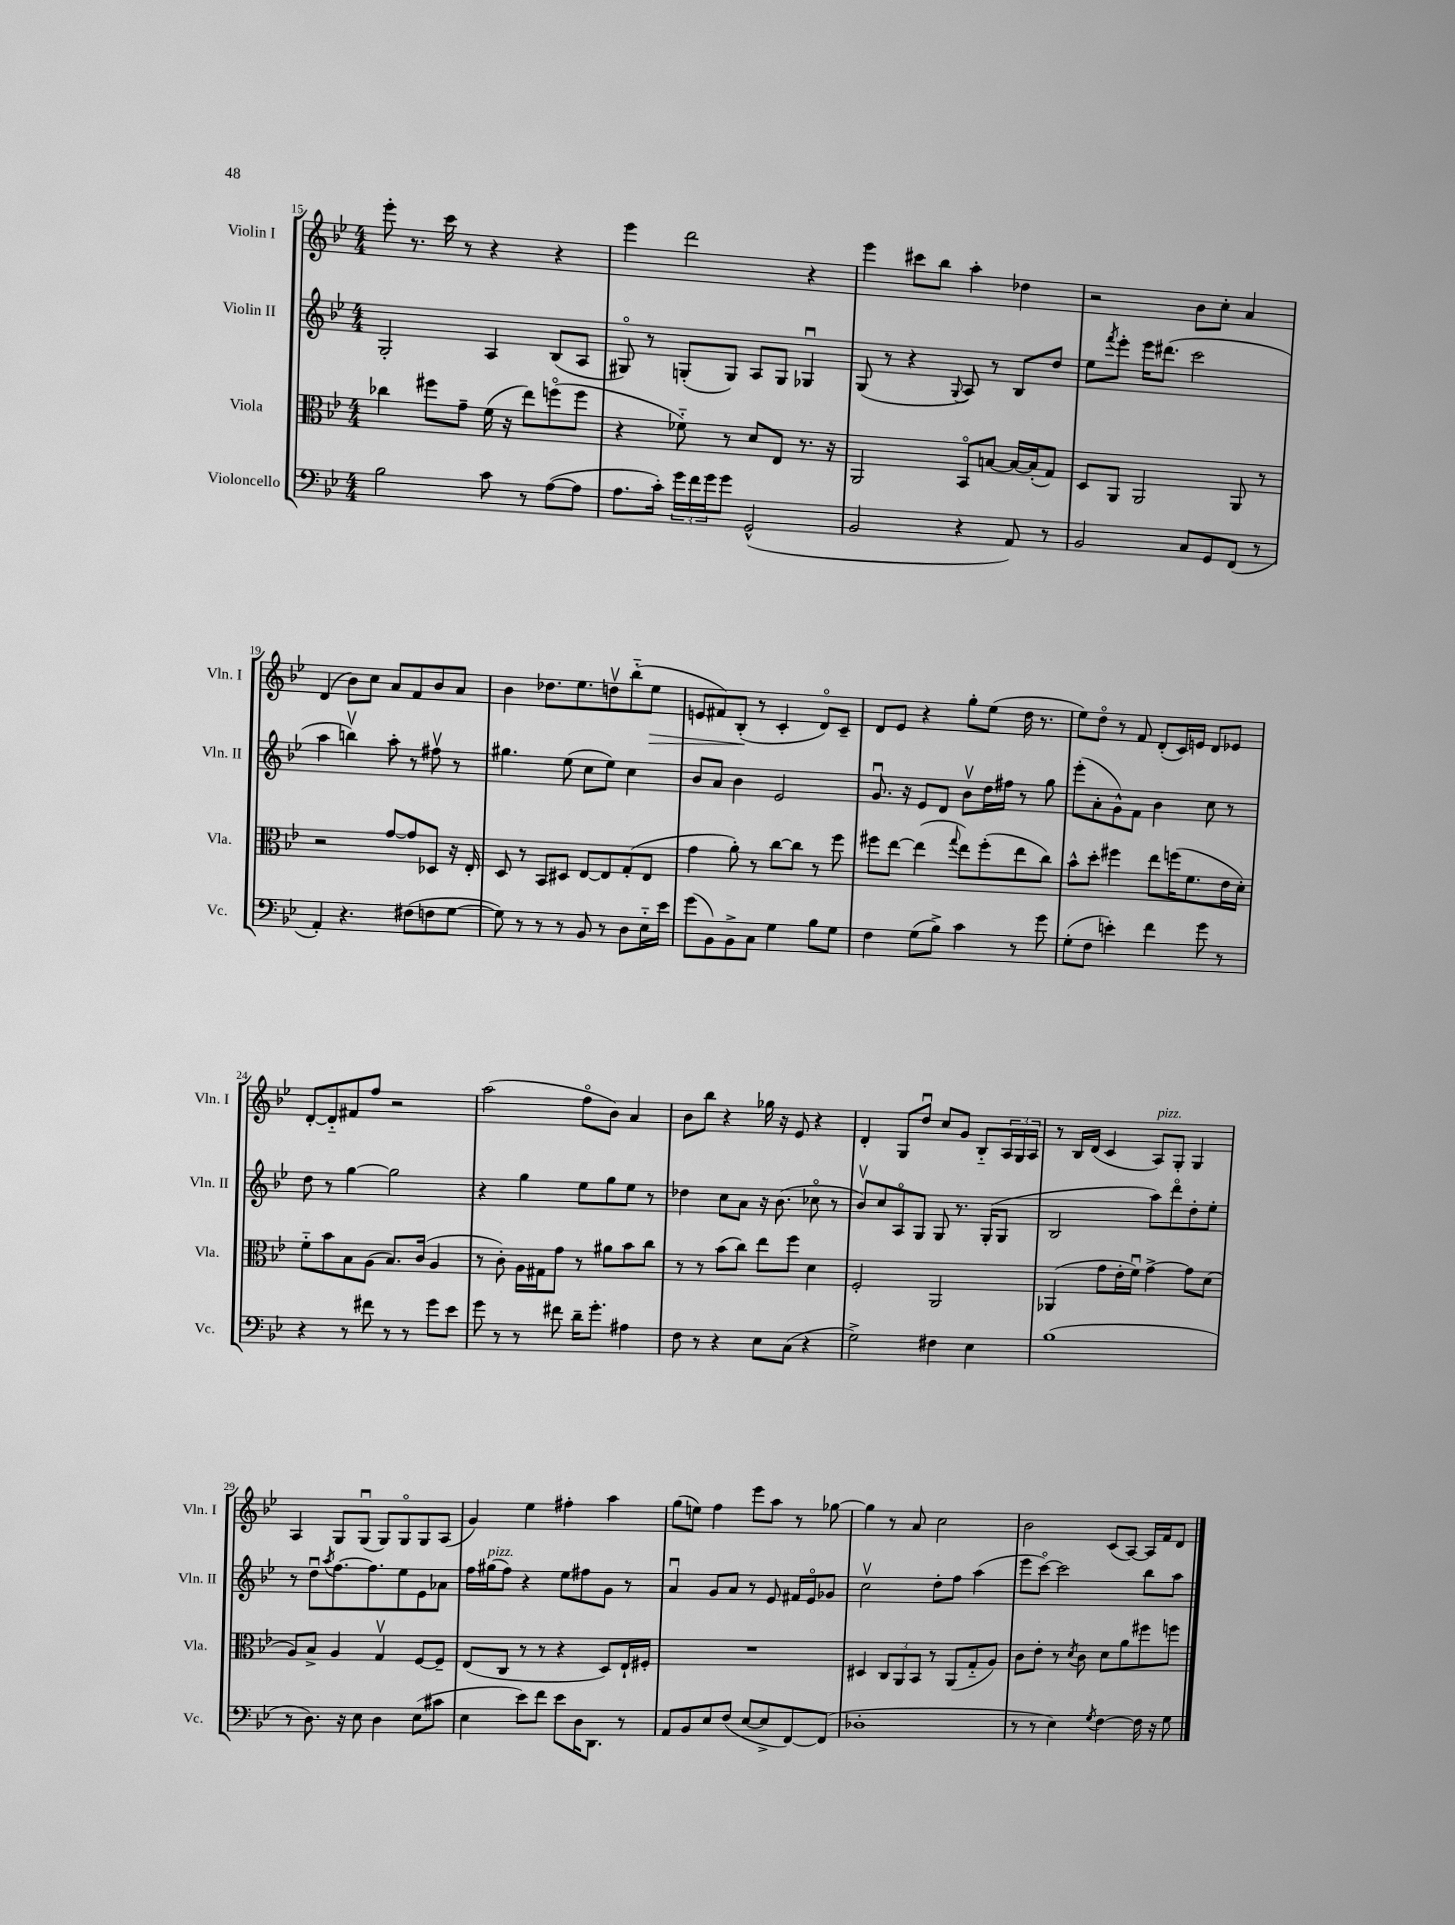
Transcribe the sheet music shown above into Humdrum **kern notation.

**kern	**kern	**kern	**kern	**dynam
*part4	*part3	*part2	*part1	*part1
*staff4	*staff3	*staff2	*staff1	*staff1
*I"Violoncello	*I"Viola	*I"Violin II	*I"Violin I	*
*I'Vc.	*I'Vla.	*I'Vln. II	*I'Vln. I	*
*clefF4	*clefC3	*clefG2	*clefG2	*
*k[b-e-]	*k[b-e-]	*k[b-e-]	*k[b-e-]	*
*M4/4	*M4/4	*M4/4	*M4/4	*
=15	=15	=15	=15	=15
2B-\	4cc-X\	2G'/	8eee-'\	.
.	.	.	8.r	.
.	8ff#X\L	.	.	.
.	.	.	16ccc\	.
.	8g~\J	.	8r	.
8c\	(16f\	4A/	4r	.
.	16r	.	.	.
8r	8ee-\L)	.	.	.
([8A\L	(8ffn\	(8B-/L	4r	.
8A\J]	8ff\J	8A/J	.	.
=16	=16	=16	=16	=16
8.A\L	4r	8G#X/)	4eee-\	.
.	.	8r	.	.
16c'\Jk)	.	.	.	.
24g\LL	8f-X\)	(8Gn'/L	2ddd\	.
24f\	.	.	.	.
24g\J	.	.	.	.
8g\J	8r	8G/J)	.	.
(2GG^^/	8d/L	8A/L	.	.
.	8E-/J	8G/J	.	.
.	8.r	4G-Xu/	4r	.
.	16r	.	.	.
=17	=17	=17	=17	=17
2BB-/	2AA/	(8G/	4eee-\	.
.	.	8r	.	.
.	.	4r	8ccc#X\L	.
.	.	.	8bb-\J	.
.	.	8qqG/	.	.
4r	8BB-/L	8A/)	4aa'\	.
.	[8Bn/J	8r	.	.
8AA/)	16B/LL_	8B-/L	4dd-X\	.
.	(16B'/J]	.	.	.
8r	8G/J)	8dd/J	.	.
=18	=18	=18	=18	=18
2BB-/	8D/L	8ee-\L	2r	.
.	.	8qfff/	.	.
.	8AA/J	8eee-'\J	.	.
.	2AA/	16eee-\KL	.	.
.	.	(8.ddd#X\J	.	.
8C/L	.	2ccc\	8b-\L	.
8GG/	.	.	8cc'\J	.
(8FF/J	8AA/	.	4a/	.
8r	8r	.	.	.
!!LO:LB:g=z
=19	=19	=19	=19	=19
4AA'/)	2r	4aa\	(4d/	.
4.r	.	4bbnv\)	8b-\L)	.
.	.	.	8cc\J	.
.	[8g/L	8aa'\	8a/L	.
(8F#X\L	8g/]	8r	8f/	.
8Fn\	8D-X/J	8ff#Xv\	8b-/	.
[8G\J	16r	8r	8a/J	.
.	16E-'/	.	.	.
=20	=20	=20	=20	=20
8G\])	8D/	4.gg#X\	4b-\	.
8r	8r	.	.	.
8r	8BB-/L	.	8.dd-X\L	.
8r	8D#X/J	(8ee-\	.	.
.	.	.	8.ee-\	.
8BB-/	[8E-/L	8cc\L	.	.
8r	8E-/]	8ee-\J)	8ddnv\	.
8D\L	(8G'/	4cc\	(8bb-\	.
!	!	!	!	!LO:HP:b
16E-\L	8E-/J	.	8ee-\J	>
16e-\JJ	.	.	.	.
=21	=21	=21	=21	=21
(8g\L	4g\	8b-/L	8en/L	.
8BB-\)	.	8a/J	8f#X/)	.
8BB-^\	8a'\)	4b-\	(8B-'/J	.
8C\J	8r	.	8r	]
4G\	[8cc\L	2e-/	4c'/	.
.	8cc\J]	.	.	.
8B-\L	8r	.	8d/L)	.
8G\J	8ff\	.	8c~/J	.
=22	=22	=22	=22	=22
4F\	8ff#X\L	8.gu/	8d/L	.
.	[8ee-\J	.	8e-/J	.
.	.	16r	.	.
(8G\L	(4ee-\]	8e-/L	4r	.
8B-^\J)	.	8d/J	.	.
.	8qqgg/	.	.	.
4c\	8ee-\L)	8b-v\L	8gg'\L	.
.	(8ff#'\	16dd\L	(8ee-\J	.
.	.	16ff#X\JJ	.	.
8r	8ee-\	8r	16dd\	.
.	.	.	8.r	.
8g\	8cc\J)	8gg\	.	.
=23	=23	=23	=23	=23
(8G'\L	8b-^^\L	(8eee-'\L	8ee-\L)	.
8F\J	8dd'\J	8a'\	8dd\J	.
4en'\)	4ff#X\	8g^^\)	8r	.
.	.	8f\J	8f/	.
4f\	8ee-\L	4b-\	(8d'/L	.
.	(16ffn\K	.	16c/L)	.
.	8.f\	.	16en/JJ	.
8g\	.	8cc\	8d/L	.
8r	16e-\L	8r	8e-X/J	.
.	16d'\JJ)	.	.	.
!!LO:LB:g=z
=24	=24	=24	=24	=24
4r	8f\L	8dd\	[8d'/L	.
.	8b-\	8r	8d/]	.
8r	8B-\	[4gg\	8f#X/	.
8f#X\	(8A\J	.	8ff/J	.
8r	8.B-/L)	2gg\]	2r	.
8r	.	.	.	.
.	(16c/Jk	.	.	.
8g\L	4A/	.	.	.
8e-\J	.	.	.	.
=25	=25	=25	=25	=25
8g\	8r	4r	(2aa\	.
8r	8c'\)	.	.	.
8r	16A\LL	4gg\	.	.
.	16G#X\J	.	.	.
8f#X\	8g\J	.	.	.
16d~\KL	8r	8ee-\L	8ff\L	.
8.g'\J	.	.	.	.
.	8a#X\L	8gg\	8b-\J)	.
4A#X\	8b-\	8ee-\J	4a/	.
.	8cc\J	8r	.	.
=26	=26	=26	=26	=26
8F\	8r	4dd-X\	8b-\L	.
8r	8r	.	8bb-\J	.
4r	(8b-\L	8cc\L	4r	.
.	8cc\J)	8a\J	.	.
8E-\L	8ee-\L	16r	16gg-X\	.
.	.	(8.b-\	16r	.
(8C\J	8ff\J	.	8e-/	.
4r	4d\	8cc-X\	4r	.
.	.	8r	.	.
=27	=27	=27	=27	=27
2G^\)	2F'/	8b-v/L)	4d'/	.
.	.	8cc/	.	.
.	.	8A/	8G/L	.
.	.	8G/J	8ddu/J	.
4F#X\	2AA/	8G/	8cc/L	.
.	.	8.r	8g/J	.
4E-\	.	.	8B-/L	.
.	.	(16G'/KL	.	.
.	.	8G/J	24A/L	.
.	.	.	24G/	.
.	.	.	24A/JJ	.
=28	=28	=28	=28	=28
(1B-	(4AA-X/	2B-/	8r	.
.	.	.	16B-/LL	.
.	.	.	(16d/JJ	.
.	8g\L	.	4c/	.
.	16e-'\L	.	.	.
.	16fu\JJ)	.	.	.
!	!	!	!LO:TX:a:i:t=pizz.	!
.	[4g^\	8aa\L)	8A/L)	.
.	.	8ddd\	8G'/J	.
.	8g\L]	8dd'\	4G/	.
.	(8d\J	8ee-'\J	.	.
!!LO:LB:g=z
=29	=29	=29	=29	=29
8r	8A/L)	8r	4A/	.
8.D\)	8B-^/J	8ddu\L	.	.
.	.	8qaa/	.	.
.	4A/	[8.ff\	8G/L	.
16r	.	.	.	.
8E-\	.	.	(8Gu/J	.
.	.	8.ff\]	.	.
4D\	4Gv/	.	8G/L)	.
.	.	8ee-\	8G/	.
(8E-\L	[8F/L	8e-\	8G/	.
8c#X\J	8F~/J]	8a-X\J	(8A/J	.
=30	=30	=30	=30	=30
4E-\	(8E-/L	16ff\LL	4g/)	.
!	!	!LO:TX:a:i:t=pizz.	!	!
.	.	(16gg#X\J	.	.
.	8C/J	8ff\J)	.	.
8e-\L)	8r	4r	4ee-\	.
8f\J	8r	.	.	.
8e-\L	4r	8ee-\L	4ff#X'\	.
16D\K	.	8ff#X\	.	.
8.DD\J	.	.	.	.
.	8D/L)	8g\J	4aa\	.
8r	16E-`/L	8r	.	.
.	16F#X'/JJ	.	.	.
=31	=31	=31	=31	=31
8AA/L	1r	4au/	(8gg\L	.
8BB-/	.	.	8een\J)	.
8E-/	.	8g/L	4ff\	.
(8F/J	.	8a/J	.	.
[8E-/L	.	8r	8eee-\L	.
8E-^/]	.	8e-/	8aa\J	.
[8FF/)	.	16f#X/LL	8r	.
.	.	16e-/J	.	.
(8FF/J]	.	8g-X/J	[8gg-X\	.
=32	=32	=32	=32	=32
1D-X'	4D#X/	2ccv\	4gg-\]	.
.	12C/L	.	8r	.
.	12AA/	.	.	.
.	.	.	8a/	.
.	12BB-/J	.	.	.
.	8r	8dd'\L	2cc\	.
.	(8AA/L	8ff\J	.	.
.	8G/	(4aa\	.	.
.	8A/J)	.	.	.
=33	=33	=33	=33	=33
8r	8c\L	8eee-\L	2b-\	.
8r	8e-'\J	[8ccc\J)	.	.
4E-\)	8r	2ccc\]	.	.
.	8qd/	.	.	.
.	8c\	.	.	.
8qG/	.	.	.	.
[4F\	8d\L	.	(8c/L	.
.	8a\	.	[8A/J)	.
16F\]	8ff#X\	8bb-\L	16A/LL]	.
16r	.	.	16f/J	.
8G\	8ffn\J	8aa\J	8d/J	.
==	==	==	==	==
*-	*-	*-	*-	*-
